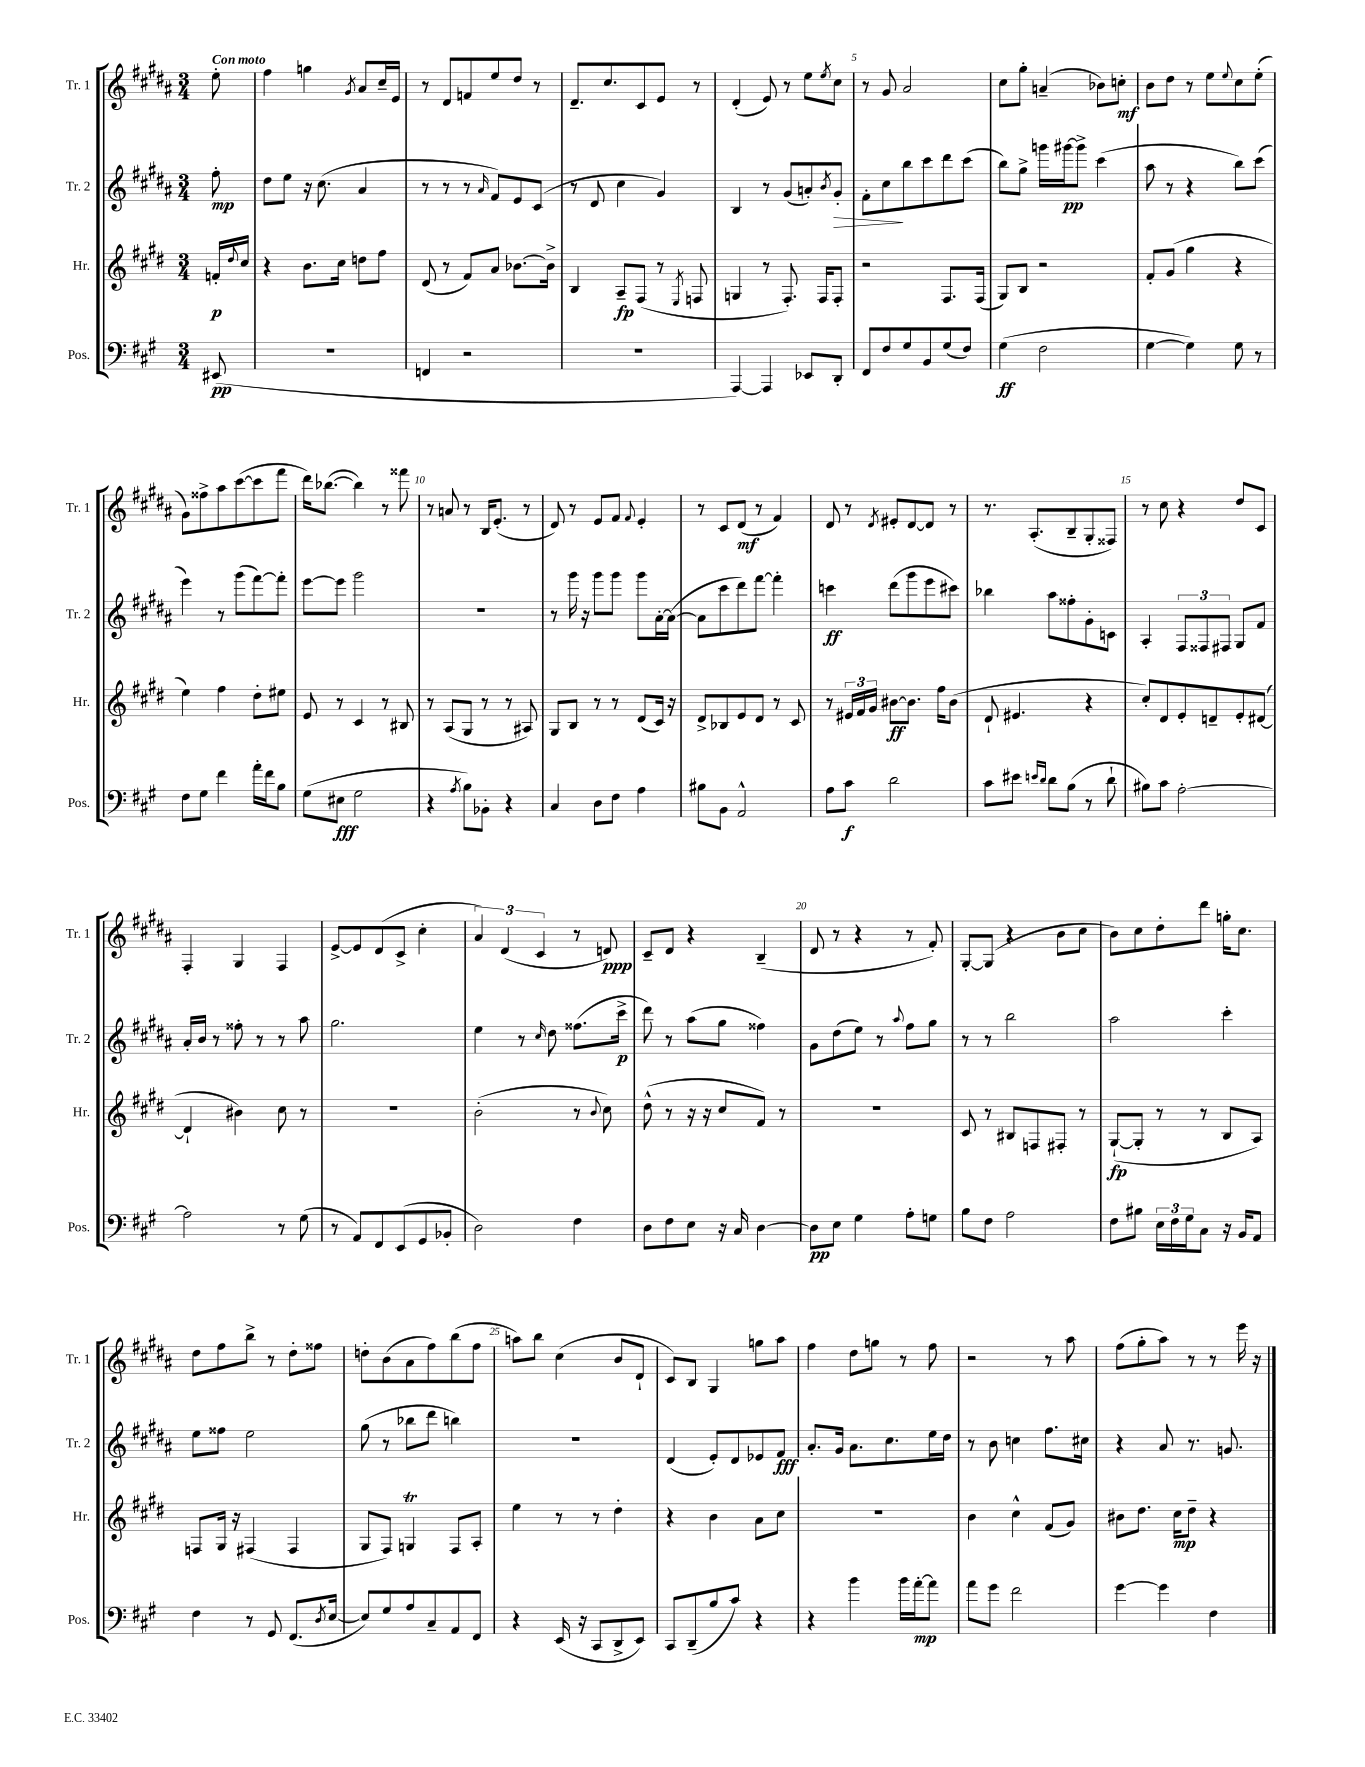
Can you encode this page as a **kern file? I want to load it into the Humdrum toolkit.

**kern	**dynam	**kern	**dynam	**kern	**dynam	**kern	**dynam
*part4	*part4	*part3	*part3	*part2	*part2	*part1	*part1
*staff4	*staff4	*staff3	*staff3	*staff2	*staff2	*staff1	*staff1
*I"Pos.	*	*I"Hr.	*	*I"Tr. 2	*	*I"Tr. 1	*
*I'Pos.	*	*I'Hr.	*	*I'Tr. 2	*	*I'Tr. 1	*
*clefF4	*	*clefG2	*	*clefG2	*	*clefG2	*
*k[f#c#g#]	*	*k[f#c#g#d#]	*	*k[f#c#g#d#a#]	*	*k[f#c#g#d#a#]	*
*M3/4	*	*M3/4	*	*M3/4	*	*M3/4	*
=	=	=	=	=	=	=	=
!	!	!	!	!	!	!LO:TX:a:B:t=Con moto	!
(8EE#X/	pp	16fn'/LL	p	8ff#'\	mp	8ee'\	.
.	.	8qqdd#/	.	.	.	.	.
.	.	16cc#/JJ	.	.	.	.	.
=1	=1	=1	=1	=1	=1	=1	=1
2.r	.	4r	.	8dd#\L	.	4ff#\	.
.	.	.	.	8ee\J	.	.	.
.	.	8.b\L	.	16r	.	4ggn\	.
.	.	.	.	(8.cc#\	.	.	.
.	.	16cc#\Jk	.	.	.	.	.
.	.	.	.	.	.	8qg#/	.
.	.	8ddn\L	.	4a#/	.	8a#/L	.
.	.	8ff#\J	.	.	.	16cc#~/L	.
.	.	.	.	.	.	16e/JJ	.
=2	=2	=2	=2	=2	=2	=2	=2
4FFn/	.	(8d#/	.	8r	.	8r	.
.	.	8r	.	8r	.	8d#/L	.
2r	.	8f#/L)	.	8r	.	8fn/	.
.	.	.	.	16qqa#/	.	.	.
.	.	8a/J	.	8f#/L)	.	8ee/	.
.	.	[8.b-X\L	.	8e/	.	8dd#/J	.
.	.	.	.	(8c#/J	.	8r	.
.	.	16b-^\Jk]	.	.	.	.	.
=3	=3	=3	=3	=3	=3	=3	=3
2.r	.	4B/	.	8r	.	8.d#~/L	.
.	.	.	.	8d#/	.	.	.
.	.	.	.	.	.	8.cc#/	.
.	.	8A~/L	fp	4cc#\	.	.	.
.	.	(8F#/J	.	.	.	8c#/	.
.	.	8r	.	4g#/)	.	8e/J	.
.	.	8qE/	.	.	.	.	.
.	.	8Fn/	.	.	.	8r	.
=4	=4	=4	=4	=4	=4	=4	=4
[4AAA/)	.	4Gn/	.	4B/	.	(4d#'/	.
4AAA/]	.	8r	.	8r	.	8e/)	.
.	.	8.F#'/)	.	(8g#/L	.	8r	.
8EE-X/L	.	.	.	8an'/)	.	8ee\L	.
.	.	16F#/KL	.	.	.	.	.
.	.	.	.	8qb/	.	8qee/	.
!	!	!	!	!	!LO:HP:b	!	!
8DD'/J	.	8F#'/J	.	8g#'/J	>	8cc#\J	.
=5	=5	=5	=5	=5	=5	=5	=5
8FF#/L	.	2r	.	8f#'\L	.	8r	.
8F#/	.	.	.	8cc#\	.	8g#/	.
8G#/	.	.	.	8bb\	]	2a#/	.
8BB/	.	.	.	8ccc#\	.	.	.
(8G#/	.	8.F#/L	.	8ddd#\	.	.	.
8F#/J)	.	.	.	(8ccc#\J	.	.	.
.	.	(16F#/Jk	.	.	.	.	.
=6	=6	=6	=6	=6	=6	=6	=6
(4G#\	ff	8G#/L)	.	8bb\L)	.	8cc#\L	.
.	.	8B/J	.	8gg#^\J	.	8gg#'\J	.
2F#\	.	2r	.	16gggn\LL	.	(4an~/	.
.	.	.	.	[16ggg#X\J	pp	.	.
.	.	.	.	8ggg#^\J]	.	.	.
.	.	.	.	(4ccc#\	.	8b-X\L)	.
.	.	.	.	.	.	8ccn'\J	mf
=7	=7	=7	=7	=7	=7	=7	=7
[4G#\	.	8f#'/L	.	8aa#\	.	8b\L	.
.	.	(8g#/J	.	8r	.	8dd#\J	.
4G#\])	.	4gg#\	.	4r	.	8r	.
.	.	.	.	.	.	8ee\L	.
.	.	.	.	.	.	8qqee/	.
8G#\	.	4r	.	8bb\L)	.	8cc#\	.
8r	.	.	.	(8ccc#\J	.	(8ee'\J	.
!!LO:LB:g=z
=8	=8	=8	=8	=8	=8	=8	=8
8F#\L	.	4ee\)	.	4eee\)	.	8g#\L)	.
8G#\J	.	.	.	.	.	8ff##X^\	.
4f#\	.	4ff#\	.	8r	.	8aa#\	.
.	.	.	.	(8ggg#\L	.	([8ccc#\	.
16a'\LL	.	8dd#'\L	.	[8fff#\)	.	8ccc#\]	.
16f#\J	.	.	.	.	.	.	.
8B\J	.	8ee#X\J	.	8fff#'\J]	.	8fff#\J	.
=9	=9	=9	=9	=9	=9	=9	=9
(8G#\L	.	8e/	.	[8eee\L	.	16ddd#\KL)	.
.	.	.	.	.	.	([8.bb-X\J	.
8E#X\J	fff	8r	.	8eee\J]	.	.	.
2G#\	.	4c#/	.	2ggg#\	.	4bb-\])	.
.	.	8r	.	.	.	8r	.
.	.	8B#X/	.	.	.	8fff##X\	.
=10	=10	=10	=10	=10	=10	=10	=10
4r	.	8r	.	2.r	.	8r	.
.	.	(8A/L	.	.	.	8an/	.
8qA/	.	.	.	.	.	.	.
8B\L)	.	8G#/J	.	.	.	8r	.
8BB-X'\J	.	8r	.	.	.	16B/KL	.
.	.	.	.	.	.	(8.e'/J	.
4r	.	8r	.	.	.	.	.
.	.	8A#X/)	.	.	.	8r	.
=11	=11	=11	=11	=11	=11	=11	=11
4C#/	.	8G#/L	.	8r	.	8d#/)	.
.	.	8B/J	.	16ggg#\	.	8r	.
.	.	.	.	16r	.	.	.
8D\L	.	8r	.	8ggg#\L	.	8e/L	.
8F#\J	.	8r	.	8ggg#\J	.	8f#/J	.
.	.	.	.	.	.	8qqf#/	.
4A\	.	(8d#/L	.	8ggg#\L	.	4e'/	.
.	.	16c#/Jk)	.	[16a#'\L	.	.	.
.	.	16r	.	(16a#\JJ_	.	.	.
=12	=12	=12	=12	=12	=12	=12	=12
8B#X\L	.	8d#^/L	.	8a#\L]	.	8r	.
8BB\J	.	8B-X/	.	8ccc#\	.	8c#/L	.
2AA^^/	.	8e/	.	8ddd#\)	.	(8d#/J	mf
.	.	8d#/J	.	[8fff#\J	.	8r	.
.	.	8r	.	4fff#'\]	.	4f#/)	.
.	.	8c#/	.	.	.	.	.
=13	=13	=13	=13	=13	=13	=13	=13
8A\L	.	8r	.	4cccn\	ff	8d#/	.
8c#\J	f	24e#X/LL	.	.	.	8r	.
.	.	24f#/	.	.	.	.	.
.	.	24g#/JJ	.	.	.	.	.
.	.	.	.	.	.	8qd#/	.
2d\	.	[8b#X\L	ff	(8ddd#\L	.	8e#X'/L	.
.	.	8.b#\J]	.	8ggg#\	.	[8d#/	.
.	.	.	.	8eee\	.	8d#/J]	.
.	.	16ff#\KL	.	.	.	.	.
.	.	(8b#\J	.	8ccc#X\J)	.	8r	.
=14	=14	=14	=14	=14	=14	=14	=14
8c#\L	.	8d#`/	.	4bb-X\	.	8.r	.
8e#X\J	.	4.e#X/	.	.	.	.	.
.	.	.	.	.	.	(8.A#'/L	.
16qqen/LL	.	.	.	.	.	.	.
16qqd/JJ	.	.	.	.	.	.	.
8d\L	.	.	.	8aa#\L	.	.	.
(8B\J	.	.	.	8ff##X'\	.	8B~/	.
8r	.	4r	.	8g#'\	.	8G#'/	.
8d`\	.	.	.	8cn\J	.	8F##X/J)	.
=15	=15	=15	=15	=15	=15	=15	=15
8B#X\L)	.	8cc#'/L)	.	4A#'/	.	8r	.
8c#\J	.	8d#/	.	.	.	8cc#\	.
[2A'\	.	8e'/	.	12F#/L	.	4r	.
.	.	.	.	12F##X/	.	.	.
.	.	8dn~/	.	.	.	.	.
.	.	.	.	12F#X/J	.	.	.
.	.	8e'/	.	8G#/L	.	8dd#/L	.
.	.	([8d#X/J	.	8f#/J	.	8c#/J	.
!!LO:LB:g=z
=16	=16	=16	=16	=16	=16	=16	=16
2A\]	.	4d#`/]	.	16a#'/LL	.	4F#'/	.
.	.	.	.	16b/JJ	.	.	.
.	.	.	.	8r	.	.	.
.	.	4b#X\)	.	8ff##X'\	.	4G#/	.
.	.	.	.	8r	.	.	.
8r	.	8cc#\	.	8r	.	4F#/	.
(8G#\	.	8r	.	8aa#\	.	.	.
=17	=17	=17	=17	=17	=17	=17	=17
8r	.	2.r	.	2.gg#\	.	[8e^/L	.
8AA/L)	.	.	.	.	.	8e/]	.
8FF#/	.	.	.	.	.	(8d#/	.
(8EE/	.	.	.	.	.	8c#^/J	.
8GG#/	.	.	.	.	.	4cc#'\	.
8BB-X'/J	.	.	.	.	.	.	.
=18	=18	=18	=18	=18	=18	=18	=18
2D\)	.	(2b'\	.	4ee\	.	6a#/)	.
.	.	.	.	.	.	(6d#/	.
.	.	.	.	8r	.	.	.
.	.	.	.	.	.	6c#/	.
.	.	.	.	16qqcc#/	.	.	.
.	.	.	.	8dd#\	.	.	.
4F#\	.	8r	.	(8.ff##X\L	.	8r	.
.	.	8qqb/	.	.	.	.	.
.	.	8cc#\)	.	.	.	8dn/)	ppp
.	.	.	.	16ccc#^\Jk	p	.	.
=19	=19	=19	=19	=19	=19	=19	=19
8D\L	.	(8dd#^^\	.	8ddd#\)	.	8c#~/L	.
8F#\	.	8r	.	8r	.	8d#/J	.
8E\J	.	16r	.	(8aa#\L	.	4r	.
.	.	16r	.	.	.	.	.
16r	.	8cc#/L	.	8gg#\J	.	.	.
16C#/	.	.	.	.	.	.	.
[4D\	.	8f#/J)	.	4ff##X\)	.	(4B~/	.
.	.	8r	.	.	.	.	.
=20	=20	=20	=20	=20	=20	=20	=20
8D\L]	pp	2.r	.	8g#\L	.	8d#/	.
8E\J	.	.	.	(8dd#\	.	8r	.
4G#\	.	.	.	8ee\J)	.	4r	.
.	.	.	.	8r	.	.	.
.	.	.	.	8qqaa#/	.	.	.
8A'\L	.	.	.	8ff#\L	.	8r	.
8Gn\J	.	.	.	8gg#\J	.	8f#'/)	.
=21	=21	=21	=21	=21	=21	=21	=21
8B\L	.	8c#/	.	8r	.	[8G#'/L	.
8F#\J	.	8r	.	8r	.	(8G#/J]	.
2A\	.	8B#X/L	.	2bb\	.	4r	.
.	.	8Fn/	.	.	.	.	.
.	.	8F#X'/J	.	.	.	8b\L	.
.	.	8r	.	.	.	8cc#\J	.
=22	=22	=22	=22	=22	=22	=22	=22
8F#\L	.	([8G#`/L	fp	2aa#\	.	8b\L)	.
8B#X\J	.	8G#'/J]	.	.	.	8cc#\	.
24E\LL	.	8r	.	.	.	8dd#'\	.
24F#\	.	.	.	.	.	.	.
24G#\J	.	.	.	.	.	.	.
8C#\J	.	8r	.	.	.	8ddd#\J	.
16r	.	8B/L	.	4ccc#'\	.	16ggn'\KL	.
16BB/KL	.	.	.	.	.	8.cc#\J	.
8AA/J	.	8A/J)	.	.	.	.	.
!!LO:LB:g=z
=23	=23	=23	=23	=23	=23	=23	=23
4F#\	.	8Fn/L	.	8ee\L	.	8dd#\L	.
.	.	16G#/Jk	.	8ff##X\J	.	8ff#\	.
.	.	16r	.	.	.	.	.
8r	.	(4F#X/	.	2ee\	.	8bb^\J	.
8GG#/	.	.	.	.	.	8r	.
(8.FF#/L	.	4F#/	.	.	.	8dd#'\L	.
.	.	.	.	.	.	8ff##X\J	.
8qD/	.	.	.	.	.	.	.
[16E/Jk	.	.	.	.	.	.	.
=24	=24	=24	=24	=24	=24	=24	=24
8E/L])	.	8G#/L	.	(8gg#\	.	8ddn'\L	.
8G#/	.	8F#/J)	.	8r	.	(8b\	.
8A/	.	4GnT/	.	8bb-X\L	.	8a#\	.
8C#~/	.	.	.	8ddd#\J	.	8ff#\)	.
8AA/	.	8F#/L	.	4bbn\)	.	(8bb\	.
8FF#/J	.	8A'/J	.	.	.	8ff#\J	.
=25	=25	=25	=25	=25	=25	=25	=25
4r	.	4ee\	.	2.r	.	8aan\L)	.
.	.	.	.	.	.	8bb\J	.
(16EE/	.	8r	.	.	.	(4cc#\	.
16r	.	.	.	.	.	.	.
8CC#/L	.	8r	.	.	.	.	.
8DD^/	.	4dd#'\	.	.	.	8b/L	.
8EE/J)	.	.	.	.	.	8d#`/J	.
=26	=26	=26	=26	=26	=26	=26	=26
8CC#/L	.	4r	.	(4d#/	.	8c#/L)	.
(8DD~/	.	.	.	.	.	8B/J	.
8B/	.	4b\	.	8e'/L)	.	4G#/	.
8c#/J)	.	.	.	8d#/	.	.	.
4r	.	8a\L	.	8e-X/	.	8ggn\L	.
.	.	8cc#\J	.	8f#/J	fff	8aa#\J	.
=27	=27	=27	=27	=27	=27	=27	=27
4r	.	2.r	.	8.a#'/L	.	4ff#\	.
.	.	.	.	16g#/Jk	.	.	.
4b\	.	.	.	8.a#\L	.	8dd#\L	.
.	.	.	.	.	.	8ggn\J	.
.	.	.	.	8.cc#\	.	.	.
16b\LL	.	.	.	.	.	8r	.
[16a'\J	mp	.	.	.	.	.	.
8a\J]	.	.	.	16ee\L	.	8ff#\	.
.	.	.	.	16dd#\JJ	.	.	.
=28	=28	=28	=28	=28	=28	=28	=28
8a\L	.	4b\	.	8r	.	2r	.
8g#\J	.	.	.	8b\	.	.	.
2f#\	.	4cc#^^\	.	4ccn\	.	.	.
.	.	(8f#/L	.	8.ff#\L	.	8r	.
.	.	8g#/J)	.	.	.	8aa#\	.
.	.	.	.	16cc#X\Jk	.	.	.
=29	=29	=29	=29	=29	=29	=29	=29
[4g#\	.	8b#X\L	.	4r	.	(8ff#\L	.
.	.	8.dd#\J	.	.	.	8gg#'\	.
4g#\]	.	.	.	8a#/	.	8aa#\J)	.
.	.	16cc#\KL	mp	.	.	.	.
.	.	8dd#~\J	.	8.r	.	8r	.
4F#\	.	4r	.	.	.	8r	.
.	.	.	.	8.gn/	.	.	.
.	.	.	.	.	.	16eee\	.
.	.	.	.	.	.	16r	.
==	==	==	==	==	==	==	==
*-	*-	*-	*-	*-	*-	*-	*-
